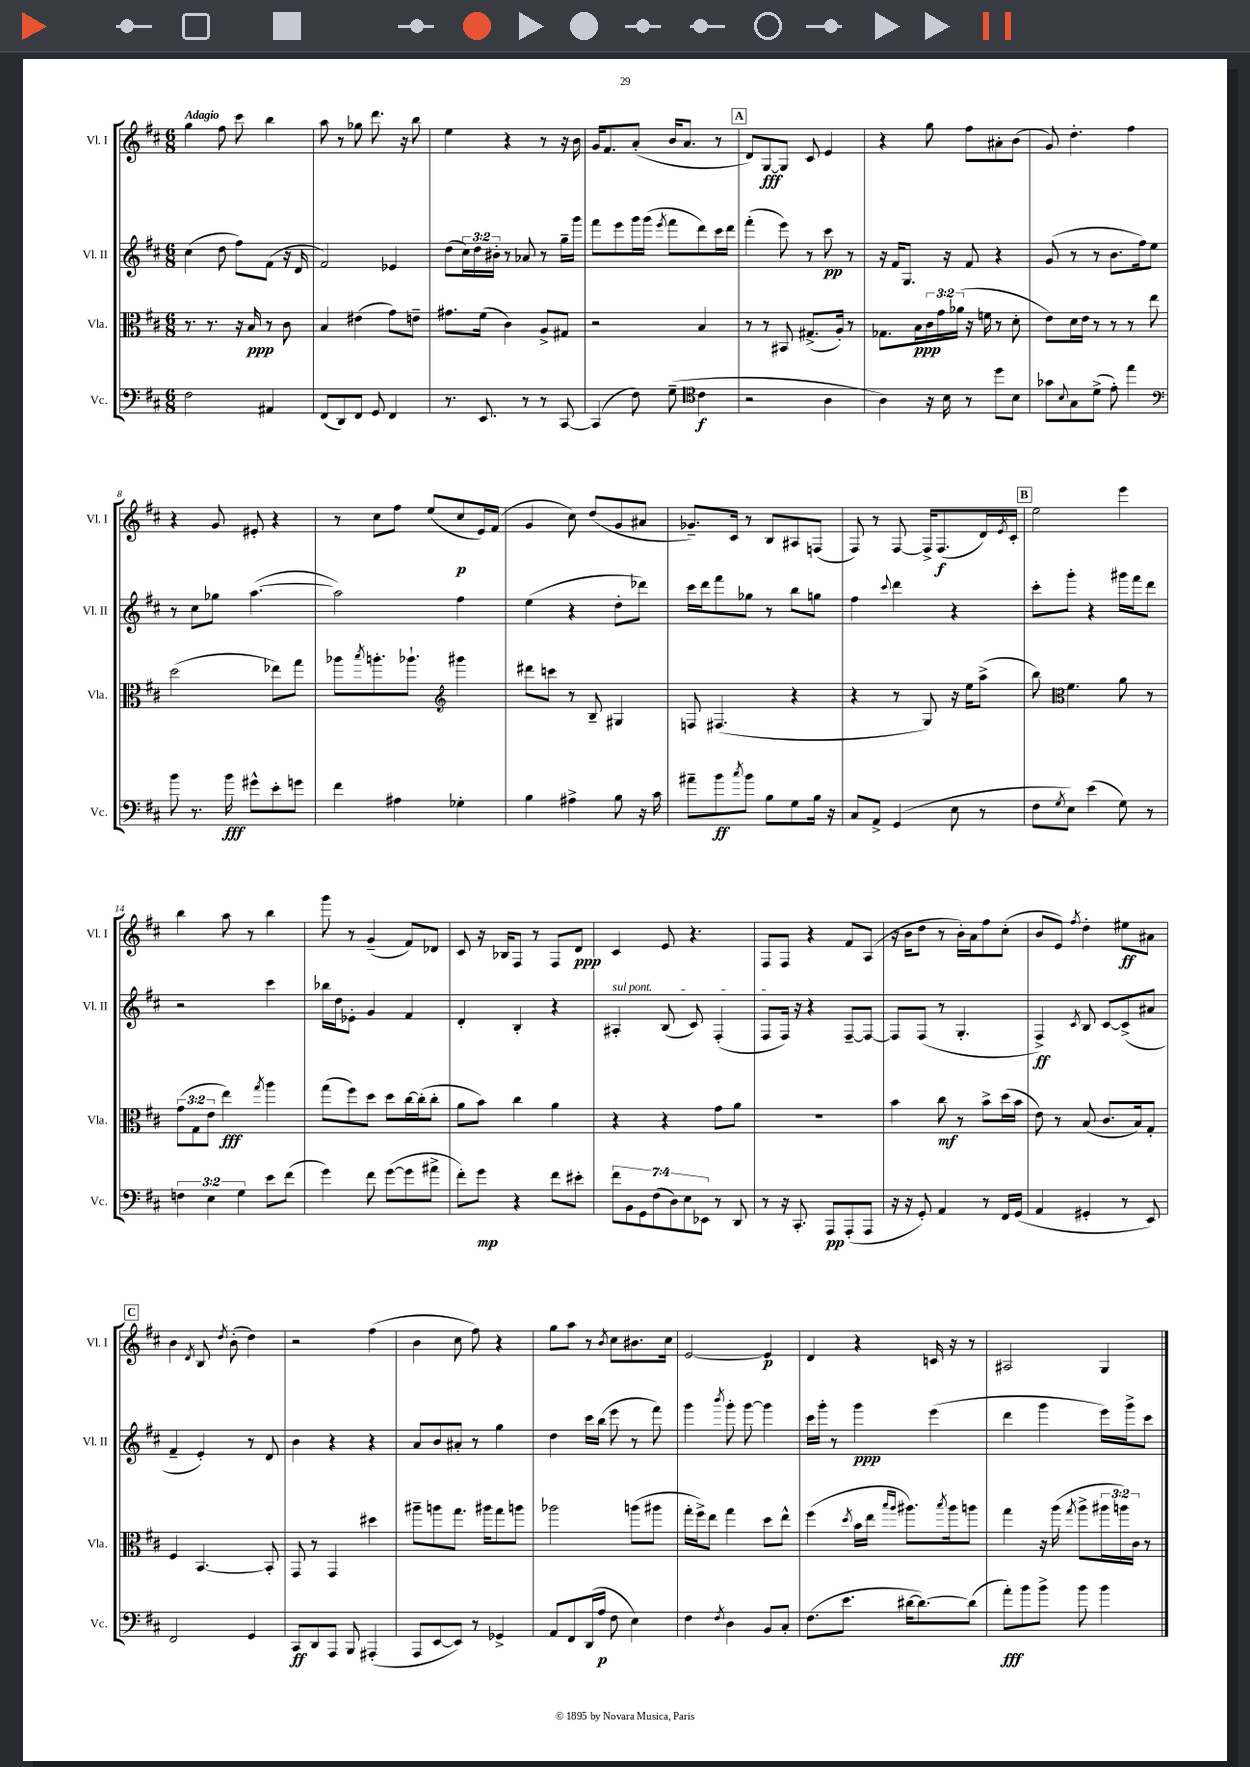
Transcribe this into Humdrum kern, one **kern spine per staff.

**kern	**dynam	**kern	**dynam	**kern	**dynam	**kern	**dynam
*part4	*part4	*part3	*part3	*part2	*part2	*part1	*part1
*staff4	*staff4	*staff3	*staff3	*staff2	*staff2	*staff1	*staff1
*I"Vc.	*	*I"Vla.	*	*I"Vl. II	*	*I"Vl. I	*
*I'Vc.	*	*I'Vla.	*	*I'Vl. II	*	*I'Vl. I	*
*clefF4	*	*clefC3	*	*clefG2	*	*clefG2	*
*k[f#c#]	*	*k[f#c#]	*	*k[f#c#]	*	*k[f#c#]	*
*M6/8	*	*M6/8	*	*M6/8	*	*M6/8	*
=1	=1	=1	=1	=1	=1	=1	=1
!	!	!	!	!	!	!LO:TX:a:B:t=Adagio	!
2F#\	.	8.r	.	(4cc#\	.	4gg\	.
.	.	8.r	.	.	.	.	.
.	.	.	.	8dd\	.	8ff#\	.
.	.	16r	.	8ff#\L)	.	8ccc#\	.
.	.	16B/	ppp	.	.	.	.
4AA#X/	.	8r	.	(8f#\J	.	4bb\	.
.	.	8c#\	.	16r	.	.	.
.	.	.	.	16d/	.	.	.
=2	=2	=2	=2	=2	=2	=2	=2
(8FF#/L	.	4B/	.	2f#/)	.	8aa\	.
8DD/)	.	.	.	.	.	8r	.
8FF#/J	.	(4e#X\	.	.	.	8gg-X\	.
8GG/	.	.	.	.	.	8.ddd\	.
4FF#/	.	8g\L)	.	4e-X/	.	.	.
.	.	.	.	.	.	16r	.
.	.	8en~\J	.	.	.	8bb\	.
=3	=3	=3	=3	=3	=3	=3	=3
8.r	.	8.g#X\L	.	(8dd\L	.	4ee\	.
.	.	.	.	24cc#\L)	.	.	.
.	.	.	.	24dd\	.	.	.
8.EE/	.	(16f#\Jk	.	.	.	.	.
.	.	.	.	24b#X'\JJ	.	.	.
.	.	4c#\)	.	8r	.	4r	.
8r	.	.	.	8a-X/	.	.	.
8r	.	8A^/L	.	8r	.	8r	.
[8CC#/	.	8G#X/J	.	16gg~\LL	.	16r	.
.	.	.	.	16ggg\JJ	.	16b\	.
=4	=4	=4	=4	=4	=4	=4	=4
(4CC#/]	.	2r	.	8fff#\L	.	16g/KL	.
.	.	.	.	.	.	8.f#/	.
.	.	.	.	8eee\	.	.	.
8F#\)	.	.	.	16ggg\L	.	(8a'/J	.
.	.	.	.	(16ggg\JJ	.	.	.
.	.	.	.	8qeee/	.	.	.
(8G~\	.	.	.	8fff#\L	.	16b/KL	.
.	.	.	.	.	.	8.a/J	.
*clefC4	*	*	*	*	*	*	*
4c#\	f	4B/	.	8ddd\)	.	.	.
.	.	.	.	16ccc#\L	.	8r	.
.	.	.	.	16ddd\JJ	.	.	.
!!LO:REH:place=s1:t=A
=5	=5	=5	=5	=5	=5	=5	=5
2r	.	8r	.	(4fff#'\	.	8d/L)	.
.	.	8r	.	.	.	[8G/	fff
.	.	8BB#X/	.	8eee\)	.	8G/J]	.
.	.	(8.G#X^/L	.	8r	.	8c#/	.
4A\	.	.	.	8ccc#\	pp	4e/	.
.	.	16A'/Jk)	.	.	.	.	.
.	.	8r	.	8r	.	.	.
=6	=6	=6	=6	=6	=6	=6	=6
4A\)	.	8.G-X\L	.	16r	.	4r	.
.	.	.	.	16f#/KL	.	.	.
.	.	.	.	8.G/J	.	.	.
.	.	16B\L	ppp	.	.	.	.
16r	.	24c#\	.	.	.	8gg\	.
.	.	24g\	.	.	.	.	.
16B\	.	.	.	16r	.	.	.
.	.	(24a-X\JJ	.	.	.	.	.
8r	.	16r	.	8f#/	.	8ff#\L	.
.	.	16fn\	.	.	.	.	.
8dd\L	.	8r	.	4r	.	8a#X'\	.
8B\J	.	8d'\	.	.	.	(8b\J	.
=7	=7	=7	=7	=7	=7	=7	=7
8g-X\L	.	8e\L)	.	(8g/	.	8g/)	.
8qqB/	.	.	.	.	.	.	.
8G\	.	16d\L	.	8r	.	4.dd'\	.
.	.	16e\JJ	.	.	.	.	.
(8d^\J	.	8r	.	8r	.	.	.
8e'\)	.	8r	.	8.b\L	.	.	.
4ee\	.	8r	.	.	.	4ff#\	.
.	.	.	.	16ff#\k)	.	.	.
.	.	8ee\	.	8ee\J	.	.	.
!!LO:LB:g=z
=8	=8	=8	=8	=8	=8	=8	=8
*clefF4	*	*	*	*	*	*	*
8b\	.	(2dd\	.	8r	.	4r	.
8.r	.	.	.	8cc#\L	.	.	.
.	.	.	.	8gg-X\J	.	8g/	.
16b\	fff	.	.	.	.	.	.
8g#X^^\L	.	.	.	([4.aa\	.	8e#X'/	.
8e'\	.	8ee-X\L)	.	.	.	4r	.
8gn\J	.	8gg\J	.	.	.	.	.
=9	=9	=9	=9	=9	=9	=9	=9
4f#\	.	8aa-X\L	.	2aa\])	.	8r	.
.	.	8qbb/	.	.	.	.	.
.	.	8.aan'\	.	.	.	8cc#\L	.
4A#X\	.	.	.	.	.	8ff#\J	.
.	.	8.aa-X`\J	.	.	.	.	.
.	.	.	.	.	.	(8ee/L	.
*	*	*clefG2	*	*	*	*	*
4G-X'\	.	4ggg#X\	.	4ff#\	.	8cc#/	p
.	.	.	.	.	.	16e/L)	.
.	.	.	.	.	.	(16f#/JJ	.
=10	=10	=10	=10	=10	=10	=10	=10
4B\	.	8ddd#X\L	.	(4ee\	.	4g/	.
.	.	8cccn\J	.	.	.	.	.
4A#X^\	.	8r	.	4r	.	8cc#\)	.
.	.	8B~/	.	.	.	(8dd/L	.
8B\	.	4G#X/	.	8dd'\L	.	8g/	.
16r	.	.	.	8ddd-X\J)	.	8a#X/J	.
16c#\	.	.	.	.	.	.	.
=11	=11	=11	=11	=11	=11	=11	=11
8a#X~\L	.	8Fn/	.	16ccc#\LL	.	8.g-X~/L)	.
.	.	.	.	16ddd\J	.	.	.
8b\	ff	(4.F#X/	.	8fff#\	.	.	.
.	.	.	.	.	.	16c#/Jk	.
8qcc#/	.	.	.	.	.	.	.
8b\J	.	.	.	8gg-X\J	.	8r	.
8B\L	.	.	.	8r	.	8B/L	.
8G\	.	4r	.	8bb\L	.	8A#X/	.
16B\Jk	.	.	.	8ggn\J	.	(8Fn/J	.
16r	.	.	.	.	.	.	.
=12	=12	=12	=12	=12	=12	=12	=12
8C#/L	.	4r	.	4ff#\	.	8F#/)	.
8AA^/J	.	.	.	.	.	8r	.
.	.	.	.	8qqccc#/	.	.	.
(4GG/	.	8r	.	4ddd\	.	[8F#/	.
.	.	8G/)	.	.	.	16F#^/KL]	.
.	.	.	.	.	.	(8.F#/	f
8E\	.	16r	.	4r	.	.	.
.	.	16ee\KL	.	.	.	.	.
8r	.	(8aa^\J	.	.	.	16d/L)	.
.	.	.	.	.	.	8qe/	.
.	.	.	.	.	.	16c#'/JJ	.
!!LO:REH:place=s1:t=B
=13	=13	=13	=13	=13	=13	=13	=13
8F#\L	.	8bb\)	.	8ccc#'\L	.	2ee\	.
8qG/	.	.	.	.	.	.	.
*	*	*clefC3	*	*	*	*	*
8E\J)	.	4.f#\	.	8ggg'\J	.	.	.
(4e\	.	.	.	4r	.	.	.
8G\)	.	8a\	.	16ggg#X\LL	.	4eee\	.
.	.	.	.	16fff#\J	.	.	.
8r	.	8r	.	8ddd\J	.	.	.
!!LO:LB:g=z
=14	=14	=14	=14	=14	=14	=14	=14
6Fn\	.	(12g\L	.	2r	.	4bb\	.
.	.	12G\	.	.	.	.	.
6E\	.	12e\J	.	.	.	.	.
.	.	4ee\)	fff	.	.	8aa\	.
6G\	.	.	.	.	.	.	.
.	.	.	.	.	.	8r	.
.	.	8qgg/	.	.	.	.	.
8e\L	.	4aa\	.	4ccc#\	.	4bb\	.
(8f#\J	.	.	.	.	.	.	.
=15	=15	=15	=15	=15	=15	=15	=15
4g\)	.	(8gg\L	.	16bb-X\LL	.	8ggg\	.
.	.	.	.	16dd\J	.	.	.
.	.	8ff#\)	.	8e-X'\J	.	8r	.
8f#\	.	8dd\J	.	4g/	.	(4g~/	.
([8g\L	.	8dd\L	.	.	.	.	.
8g\]	.	[16cc#\L	.	4f#/	.	8f#/L)	.
.	.	(16cc#'\J]	.	.	.	.	.
8a#X^\J	.	8cc#'\J	.	.	.	8d-X/J	.
=16	=16	=16	=16	=16	=16	=16	=16
8f#'\L)	.	8a\L	.	4d'/	.	8c#/	.
8g\J	mp	8b\J)	.	.	.	16r	.
.	.	.	.	.	.	16B-X/KL	.
4r	.	4cc#\	.	4B'/	.	8F#/J	.
.	.	.	.	.	.	8r	.
8f#\L	.	4a\	.	4r	.	8F#/L	.
8e#X'\J	.	.	.	.	.	8d/J	ppp
=17	=17	=17	=17	=17	=17	=17	=17
!	!	!	!	!LO:TX:a:i:t=sul pont.	!	!	!
14f#\L	.	4r	.	4A#X'/	.	4c#/	.
14BB\	.	.	.	.	.	.	.
14GG\	.	.	.	.	.	.	.
(14F#\	.	.	.	.	.	.	.
.	.	4r	.	(8B/	.	8e/	.
14D\)	.	.	.	.	.	.	.
14E\	.	.	.	.	.	.	.
.	.	.	.	8c#/)	.	4.r	.
14EE-X\J	.	.	.	.	.	.	.
8r	.	8g\L	.	(4F#'/	.	.	.
8DD/	.	8a\J	.	.	.	.	.
=18	=18	=18	=18	=18	=18	=18	=18
8r	.	2.r	.	8F#/L	.	8F#/L	.
16r	.	.	.	16F#/Jk)	.	8F#/J	.
8.CC#'/	.	.	.	16r	.	.	.
.	.	.	.	4r	.	4r	.
8AAA/L	pp	.	.	.	.	.	.
(8AAA'/	.	.	.	[8F#~/L	.	8f#/L	.
8AAA/J	.	.	.	8F#/J_	.	(8A/J	.
=19	=19	=19	=19	=19	=19	=19	=19
16r	.	4b\	.	8F#/L]	.	16r	.
16r	.	.	.	.	.	16b\KL	.
8GG'/)	.	.	.	(8F#/J	.	8dd\J	.
4AA/	.	8cc#\	mf	8r	.	8r	.
.	.	8r	.	4.G'/	.	16b'\LL)	.
.	.	.	.	.	.	16a\J	.
8r	.	8b^\L	.	.	.	8ff#\	.
16FF#/LL	.	(16dd\L	.	.	.	(8cc#'\J	.
(16GG/JJ	.	16b\JJ	.	.	.	.	.
=20	=20	=20	=20	=20	=20	=20	=20
4AA/	.	8e\)	.	4F#^/)	ff	8b/L	.
.	.	8r	.	.	.	8e/J)	.
.	.	.	.	8qc#/	.	8qff#/	.
4GG#X'/	.	(8B/	.	8B/	.	4dd'\	.
.	.	8.c#/L	.	[8c#/L	.	.	.
8r	.	.	.	(8c#^/]	.	8ee#X\L	ff
.	.	16B/k)	.	.	.	.	.
8EE/)	.	8G'/J	.	8a#X/J	.	8a#X\J	.
!!LO:LB:g=z
!!LO:REH:place=s1:t=C
=21	=21	=21	=21	=21	=21	=21	=21
2FF#/	.	4F#/	.	4f#~/	.	4b\	.
.	.	.	.	.	.	8qd/	.
.	.	[4.BB/	.	4e'/)	.	8B/	.
.	.	.	.	.	.	8qdd/	.
.	.	.	.	.	.	(8b'\	.
4GG/	.	.	.	8r	.	4dd\)	.
.	.	8BB'/]	.	8d/	.	.	.
=22	=22	=22	=22	=22	=22	=22	=22
8CC#/L	ff	8GG/	.	4b\	.	2r	.
8DD/	.	8r	.	.	.	.	.
8AAA/J	.	4GG/	.	4r	.	.	.
8BBB/	.	.	.	.	.	.	.
(4AAA#X'/	.	4dd#X\	.	4r	.	(4ff#\	.
=23	=23	=23	=23	=23	=23	=23	=23
8AAA/L	.	8aa#X~\L	.	8a/L	.	4b\	.
[8EE/	.	8aan\	.	8b/	.	.	.
8EE/J])	.	8.gg\J	.	8a#X'/J	.	8cc#\	.
8r	.	.	.	8r	.	8ff#\)	.
.	.	16aa#X\KL	.	.	.	.	.
4GG-X^/	.	8gg\	.	4gg\	.	4r	.
.	.	8aan\J	.	.	.	.	.
=24	=24	=24	=24	=24	=24	=24	=24
8AA/L	.	2aa-X\	.	4dd\	.	8gg\L	.
8FF#/	.	.	.	.	.	8aa\J	.
(16DD/L	.	.	.	16ccc#\LL	.	8r	.
16A/JJ	p	.	.	(16bb\JJ	.	.	.
.	.	.	.	.	.	8qb/	.
8F#\	.	.	.	8eee\	.	8cc#\L	.
4E\)	.	(8aan\L	.	8r	.	8.b#X\	.
.	.	8aa#X\J	.	8fff#\)	.	.	.
.	.	.	.	.	.	16cc#\Jk	.
=25	=25	=25	=25	=25	=25	=25	=25
4F#\	.	16gg'\LL	.	4ggg\	.	[2e/	.
.	.	16ff#^\J)	.	.	.	.	.
.	.	8ee\J	.	.	.	.	.
8qF#/	.	.	.	8qbbb/	.	.	.
4D\	.	4gg\	.	8ggg'\	.	.	.
.	.	.	.	[8ggg\	.	.	.
8BB/L	.	8dd\L	.	4ggg\]	.	4e/]	p
8C#'/J	.	8ee^^\J	.	.	.	.	.
=26	=26	=26	=26	=26	=26	=26	=26
(8.F#\L	.	(4ff#\	.	16ccc#\LL	.	4d/	.
.	.	.	.	16ggg'\JJ	.	.	.
.	.	.	.	8r	.	.	.
8.e\J	.	.	.	.	.	.	.
.	.	8qdd/	.	.	.	.	.
.	.	16b\LL	.	4ggg\	ppp	4r	.
.	.	16ee\JJ	.	.	.	.	.
.	.	16qqbb/LL	.	.	.	.	.
.	.	16qqaa/JJ	.	.	.	.	.
[16d#X\KL	.	8.aa#X\L)	.	.	.	.	.
8.d#\_)	.	.	.	.	.	.	.
.	.	.	.	(4eee\	.	16cn/	.
.	.	8qbb/	.	.	.	.	.
.	.	16aa#\k	.	.	.	16r	.
(8d#\J]	.	8aan\J	.	.	.	8r	.
=27	=27	=27	=27	=27	=27	=27	=27
8a'\L)	fff	4gg\	.	4ddd\	.	2A#X/	.
8b\	.	.	.	.	.	.	.
8b^\J	.	16r	.	4ggg\	.	.	.
.	.	(16aa\	.	.	.	.	.
.	.	8qgg/	.	.	.	.	.
8b\	.	8aa^\L	.	.	.	.	.
4b\	.	24aa#X\L	.	16eee\LL)	.	4G/	.
.	.	24aan\)	.	.	.	.	.
.	.	.	.	16ggg^\J	.	.	.
.	.	24c#\JJ	.	.	.	.	.
.	.	8r	.	8ccc#\J	.	.	.
==	==	==	==	==	==	==	==
*-	*-	*-	*-	*-	*-	*-	*-
